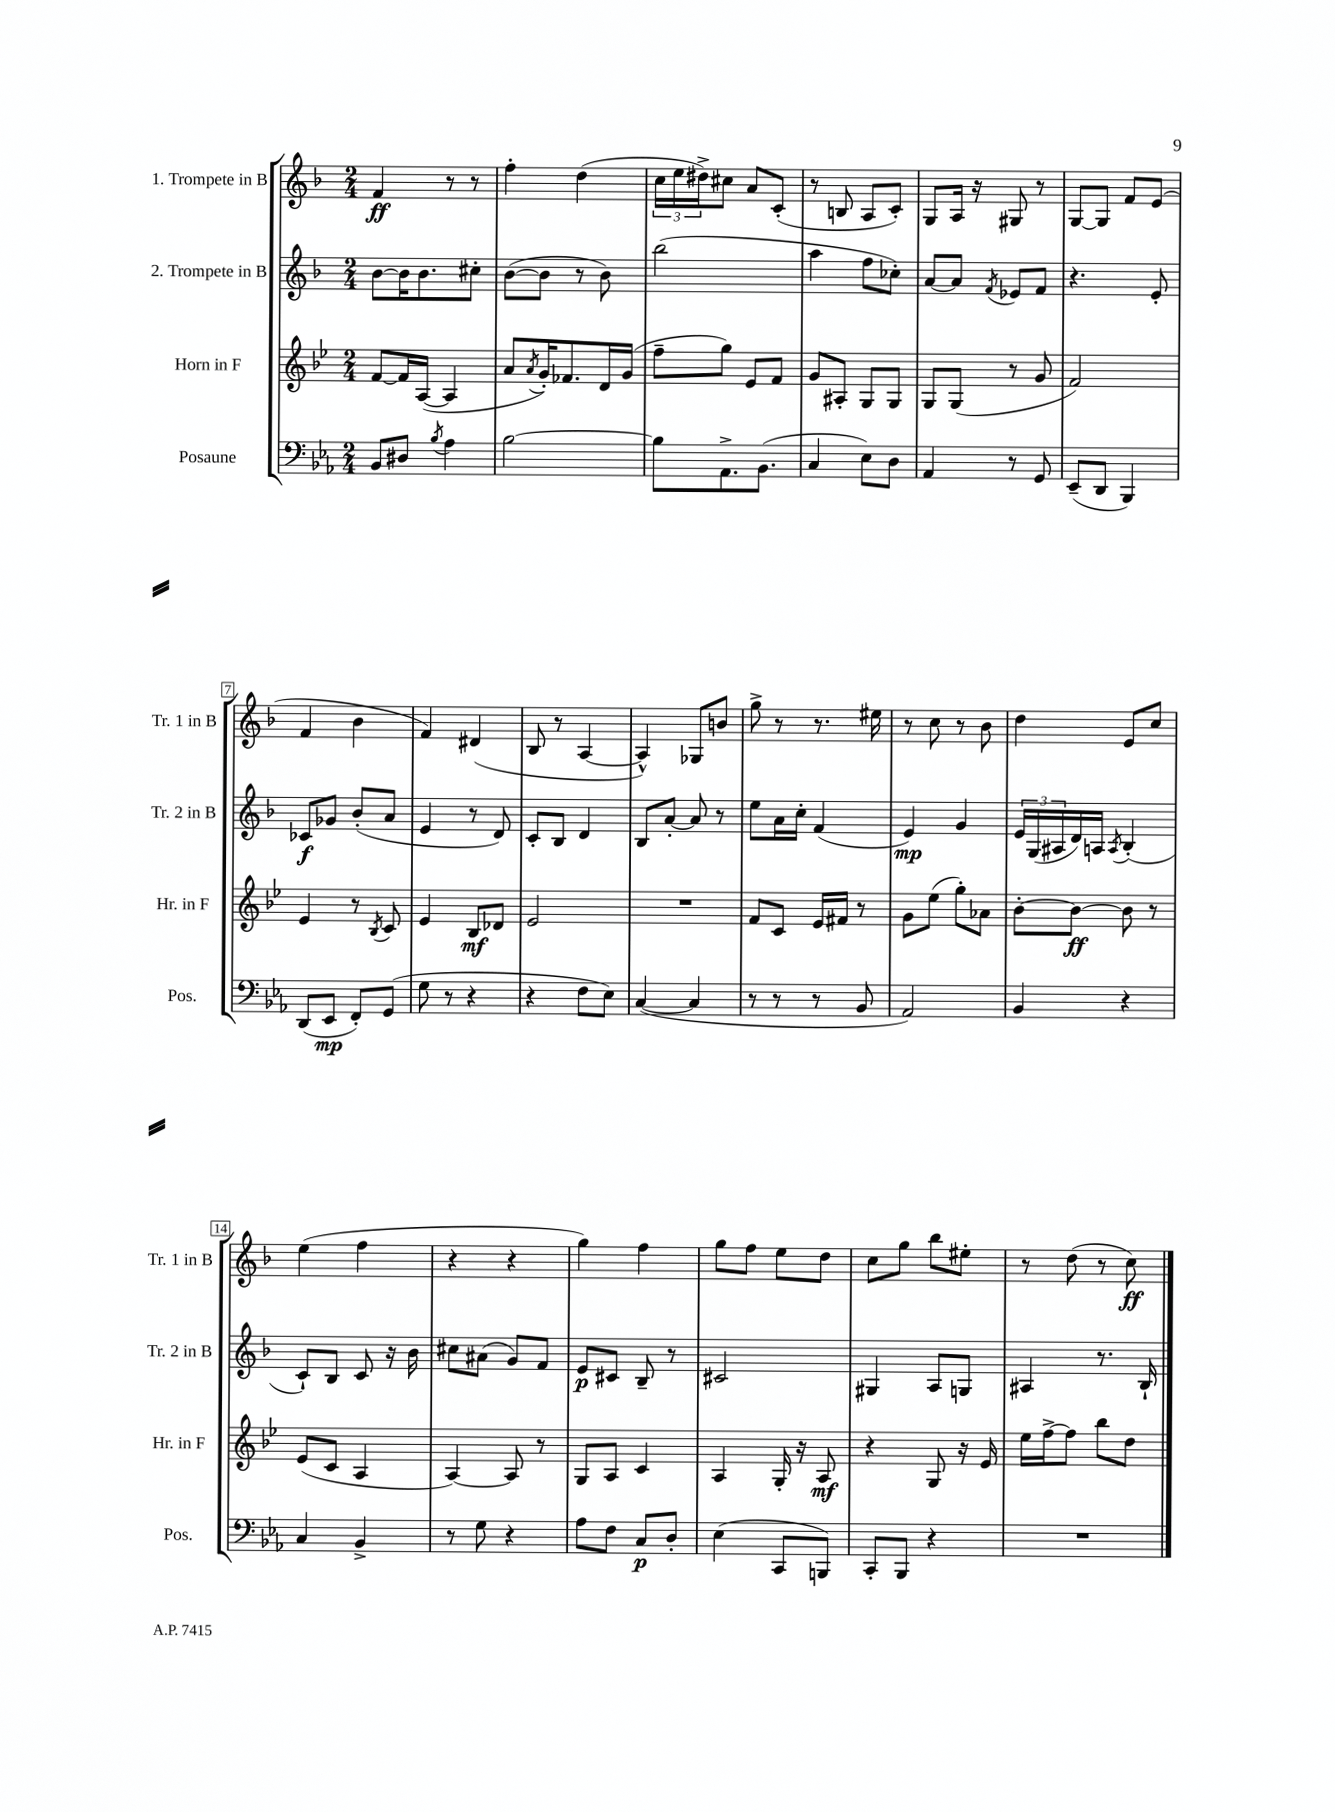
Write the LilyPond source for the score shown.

<<
\new StaffGroup <<
\new Staff = "s0" \with { instrumentName = "1. Trompete in B" shortInstrumentName = "Tr. 1 in B" } {
    \clef treble \key f \major \numericTimeSignature \time 2/4
    f'4\ff r8 r8 |
    f''4-. d''4( |
    \tuplet 3/2 { c''16 e''16 dis''16->) } cis''8 a'8 c'8-.( |
    r8 b8 a8 c'8-.) |
    g8 a16 r16 gis8 r8 |
    g8~ g8 f'8 e'8( |
    f'4 bes'4 |
    f'4) dis'4( |
    bes8 r8 a4~ |
    a4-^) ges8 b'8 |
    g''8-> r8 r8. eis''16 |
    r8 c''8 r8 bes'8 |
    d''4 e'8 c''8 |
    e''4( f''4 |
    r4 r4 |
    g''4) f''4 |
    g''8 f''8 e''8 d''8 |
    c''8 g''8 bes''8 eis''8-. |
    r8 d''8( r8 c''8\ff) \bar "|." |
}
\new Staff = "s1" \with { instrumentName = "2. Trompete in B" shortInstrumentName = "Tr. 2 in B" } {
    \clef treble \key f \major \numericTimeSignature \time 2/4
    bes'8~ bes'16 bes'8. cis''8-. |
    bes'8~( bes'8 r8 bes'8) |
    bes''2( |
    a''4 f''8 ces''8-.) |
    a'8~ a'8 \acciaccatura { f'8 } ees'8 f'8 |
    r4. e'8-. |
    ces'8\f ges'8 bes'8-.( a'8 |
    e'4 r8 d'8) |
    c'8-. bes8 d'4 |
    bes8 a'8~-. a'8 r8 |
    e''8 a'16 c''16-. f'4( |
    e'4\mp) g'4 |
    \tuplet 3/2 { e'16 g16( ais16 } d'16) a16 \acciaccatura { a8 } bes4-.( |
    c'8-!) bes8 c'8 r16 bes'16 |
    cis''8 ais'8( g'8) f'8 |
    e'8\p cis'8 bes8-- r8 |
    cis'2 |
    gis4 a8 g8 |
    ais4 r8. bes16-! \bar "|." |
}
\new Staff = "s2" \with { instrumentName = "Horn in F" shortInstrumentName = "Hr. in F" } {
    \clef treble \key bes \major \numericTimeSignature \time 2/4
    f'8~ f'16 a16~( a4 |
    a'8 \acciaccatura { a'8 } g'16-.) fes'8. d'16 g'16( |
    f''8-- g''8) ees'8 f'8 |
    g'8 ais8-. g8 g8 |
    g8 g8( r8 g'8 |
    f'2) |
    ees'4 r8 \acciaccatura { bes8 } c'8 |
    ees'4 bes8\mf des'8 |
    ees'2 |
    R2 |
    f'8 c'8 ees'16 fis'16 r8 |
    g'8 ees''8( g''8-.) aes'8 |
    bes'8~-. bes'8~\ff bes'8 r8 |
    ees'8( c'8 a4 |
    a4~) a8 r8 |
    g8 a8 c'4 |
    a4 g16-. r16 a8\mf |
    r4 g8 r16 ees'16 |
    ees''16 f''16~-> f''8 bes''8 d''8 \bar "|." |
}
\new Staff = "s3" \with { instrumentName = "Posaune" shortInstrumentName = "Pos." } {
    \clef bass \key ees \major \numericTimeSignature \time 2/4
    bes,8 dis8 \acciaccatura { bes8 } aes4 |
    bes2~ |
    bes8 aes,8.-> bes,8.( |
    c4 ees8) d8 |
    aes,4 r8 g,8 |
    ees,8--( d,8 bes,,4) |
    d,8( ees,8\mp f,8-.) g,8( |
    g8 r8 r4 |
    r4 f8 ees8) |
    c4~( c4 |
    r8 r8 r8 bes,8 |
    aes,2) |
    bes,4 r4 |
    c4 bes,4-> |
    r8 g8 r4 |
    aes8 f8 c8\p d8-. |
    ees4( c,8 b,,8) |
    c,8-. bes,,8 r4 |
    R2 \bar "|." |
}
>>
>>
\layout { \context { \Score \override BarNumber.stencil = #(make-stencil-boxer 0.1 0.3 ly:text-interface::print) } }
